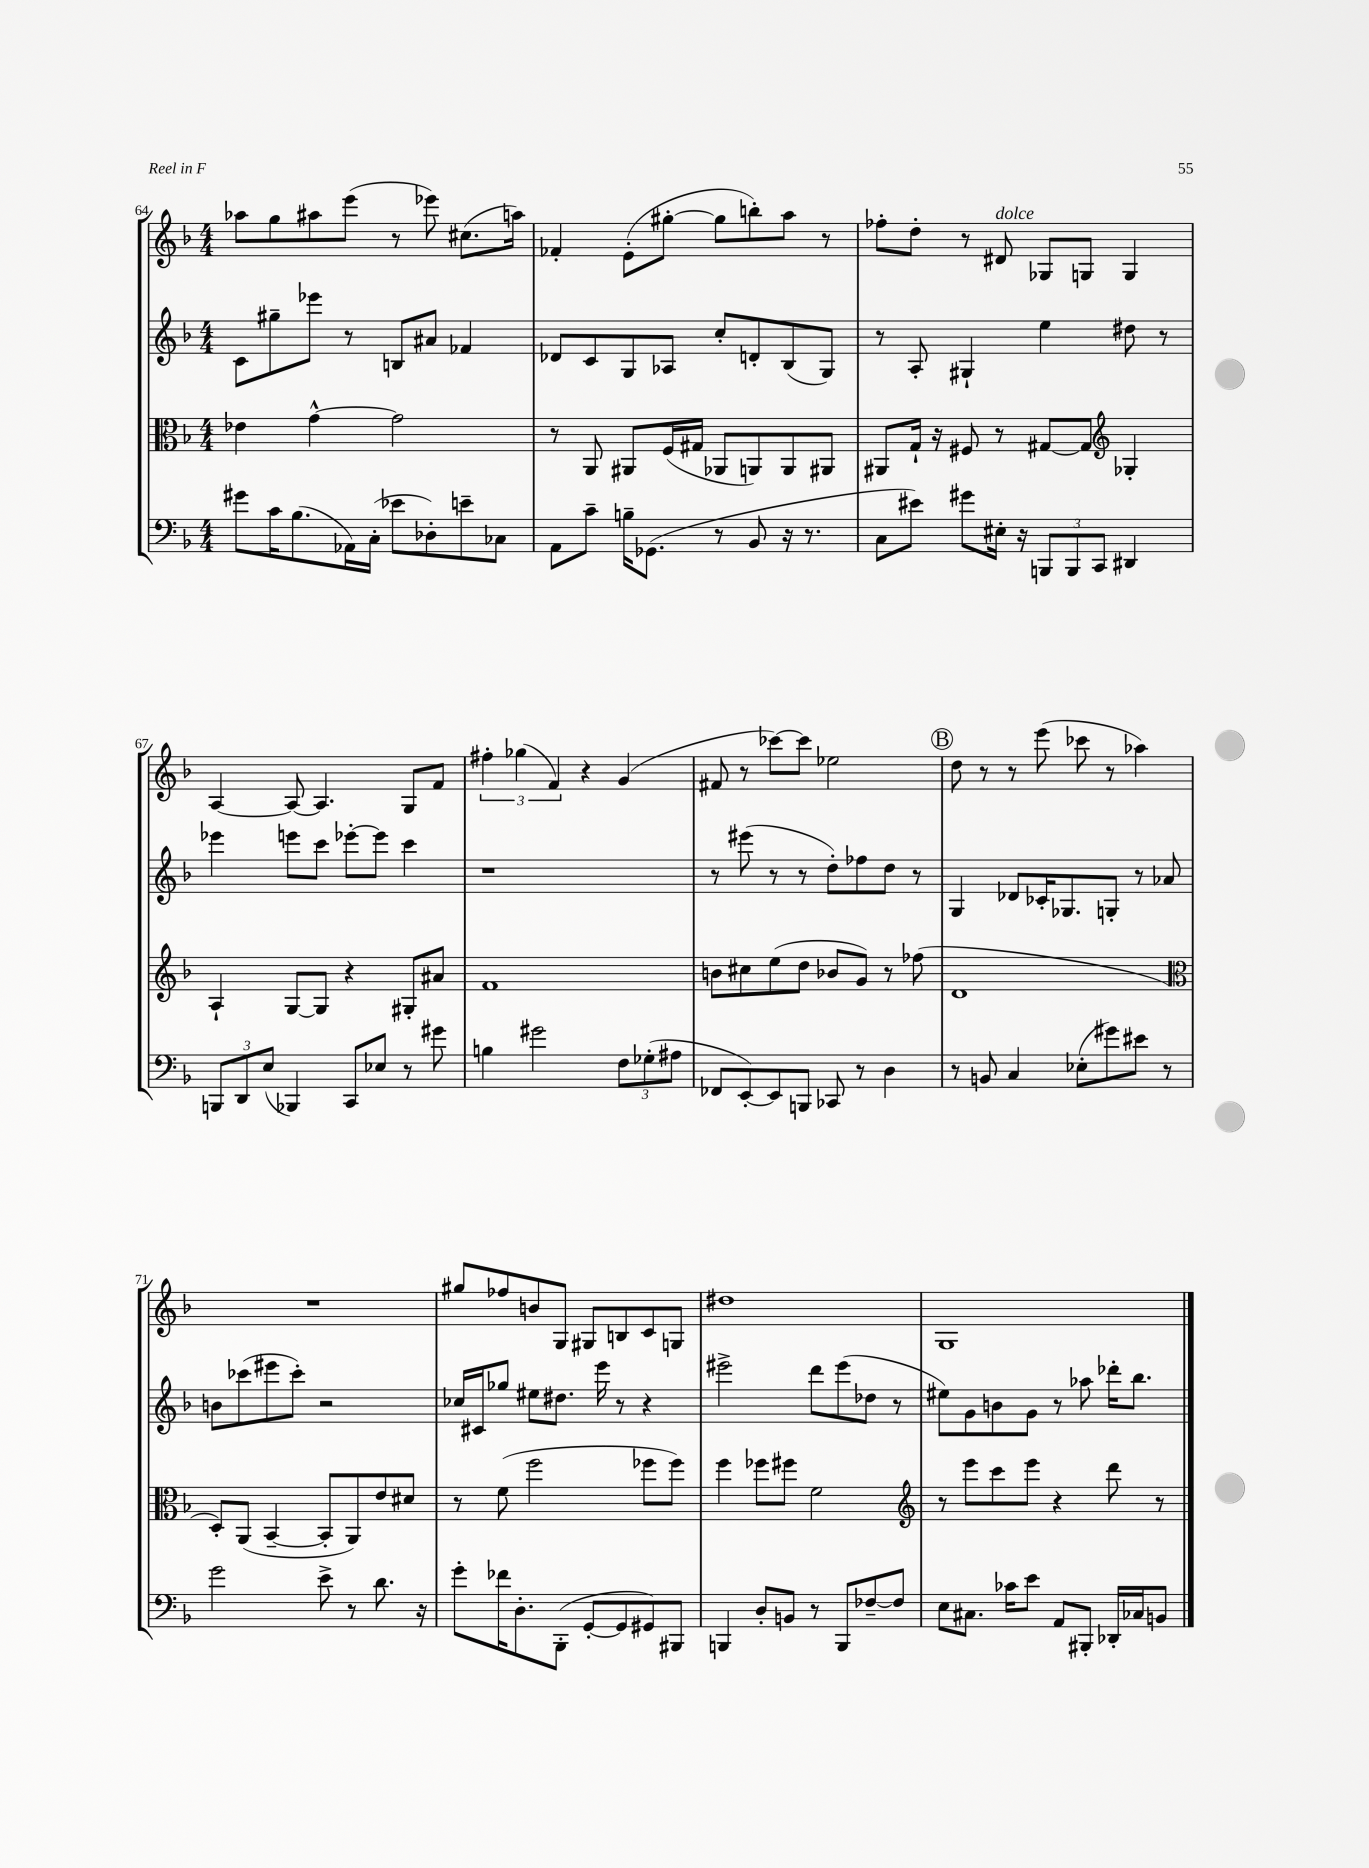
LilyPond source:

<<
\new StaffGroup <<
\new Staff = "s0" {
    \clef treble \key f \major \numericTimeSignature \time 4/4
    aes''8 g''8 ais''8 e'''8( r8 ees'''8) cis''8.( a''16) |
    fes'4-. e'8-.( gis''8~-. gis''8 b''8-.) a''8 r8 |
    fes''8-. d''8-. r8 dis'8^\markup { \italic "dolce" } ges8 g8 g4 |
    a4~ a8~ a4. g8 f'8 |
    \tuplet 3/2 { fis''4-. ges''4( f'4) } r4 g'4( |
    fis'8 r8 ces'''8~) ces'''8 ees''2 |
    \mark \markup { \circle "B" } d''8 r8 r8 e'''8( ces'''8 r8 aes''4) |
    R1 |
    gis''8 fes''8 b'8 g8 gis8 b8 c'8 g8 |
    dis''1 |
    g1 \bar "|." |
}
\new Staff = "s1" {
    \clef treble \key f \major \numericTimeSignature \time 4/4
    c'8 gis''8-- ees'''8 r8 b8 ais'8 fes'4 |
    des'8 c'8 g8 aes8 c''8-. d'8-. bes8( g8) |
    r8 a8-. gis4-! e''4 dis''8 r8 |
    ees'''4 e'''8 c'''8 ees'''8~-. ees'''8 c'''4 |
    r1 |
    r8 eis'''8( r8 r8 d''8-.) fes''8 d''8 r8 |
    \mark \markup { \circle "B" } g4 des'8 ces'16-. ges8. g8-. r8 aes'8 |
    b'8 ces'''8( eis'''8 ces'''8-.) r2 |
    ces''16 cis'16 ges''8 eis''8 dis''8. e'''16 r8 r4 |
    eis'''2-> d'''8 eis'''8( des''8 r8 |
    eis''8) g'8 b'8 g'8 r8 aes''8 des'''16-. bes''8. \bar "|." |
}
\new Staff = "s2" {
    \clef alto \key f \major \numericTimeSignature \time 4/4
    ees'4 g'4~-^ g'2 |
    r8 a,8 ais,8 f16( gis16 aes,8 a,8) a,8 ais,8 |
    ais,8 g16-! r16 fis8 r8 gis8~ gis8 \clef treble ges4-. |
    a4-! g8~ g8 r4 gis8-. ais'8 |
    f'1 |
    b'8 cis''8 e''8( d''8 bes'8 g'8) r8 fes''8( |
    \mark \markup { \circle "B" } d'1 |
    \clef alto d8-.) a,8( bes,4~-- bes,8-. a,8) e'8 dis'8 |
    r8 f'8( f''2 fes''8 fes''8) |
    f''4 fes''8 fis''8 f'2 |
    \clef treble r8 e'''8 c'''8 e'''8 r4 d'''8 r8 \bar "|." |
}
\new Staff = "s3" {
    \clef bass \key f \major \numericTimeSignature \time 4/4
    gis'8 c'16 bes8.( aes,16) c16-.( ees'8 des8-.) e'8-- ces8 |
    a,8 c'8-- b16-- ges,8.( r8 bes,8 r16 r8. |
    c8 eis'8) gis'8 eis16-. r16 \tuplet 3/2 { b,,8 b,,8 c,8 } dis,4 |
    \tuplet 3/2 { b,,8 d,8 e8( } bes,,4) c,8 ees8 r8 gis'8 |
    b4 gis'2 \tuplet 3/2 { f8 ges8-.( ais8 } |
    fes,8 e,8~-.) e,8 b,,8 ces,8 r8 d4 |
    \mark \markup { \circle "B" } r8 b,8 c4 ees8-.( gis'8) eis'8 r8 |
    g'2 e'8-> r8 d'8. r16 |
    g'8-. fes'16 d8.-. bes,,8-.( g,8~-. g,8 gis,8) bis,,8 |
    b,,4 d8-. b,8 r8 b,,8 fes8~-- fes8 |
    e8 cis8. ces'16 e'8 a,8 bis,,8-. des,16-. ces16 b,8 \bar "|." |
}
>>
>>
\layout { \context { \Score currentBarNumber = #64 } }
